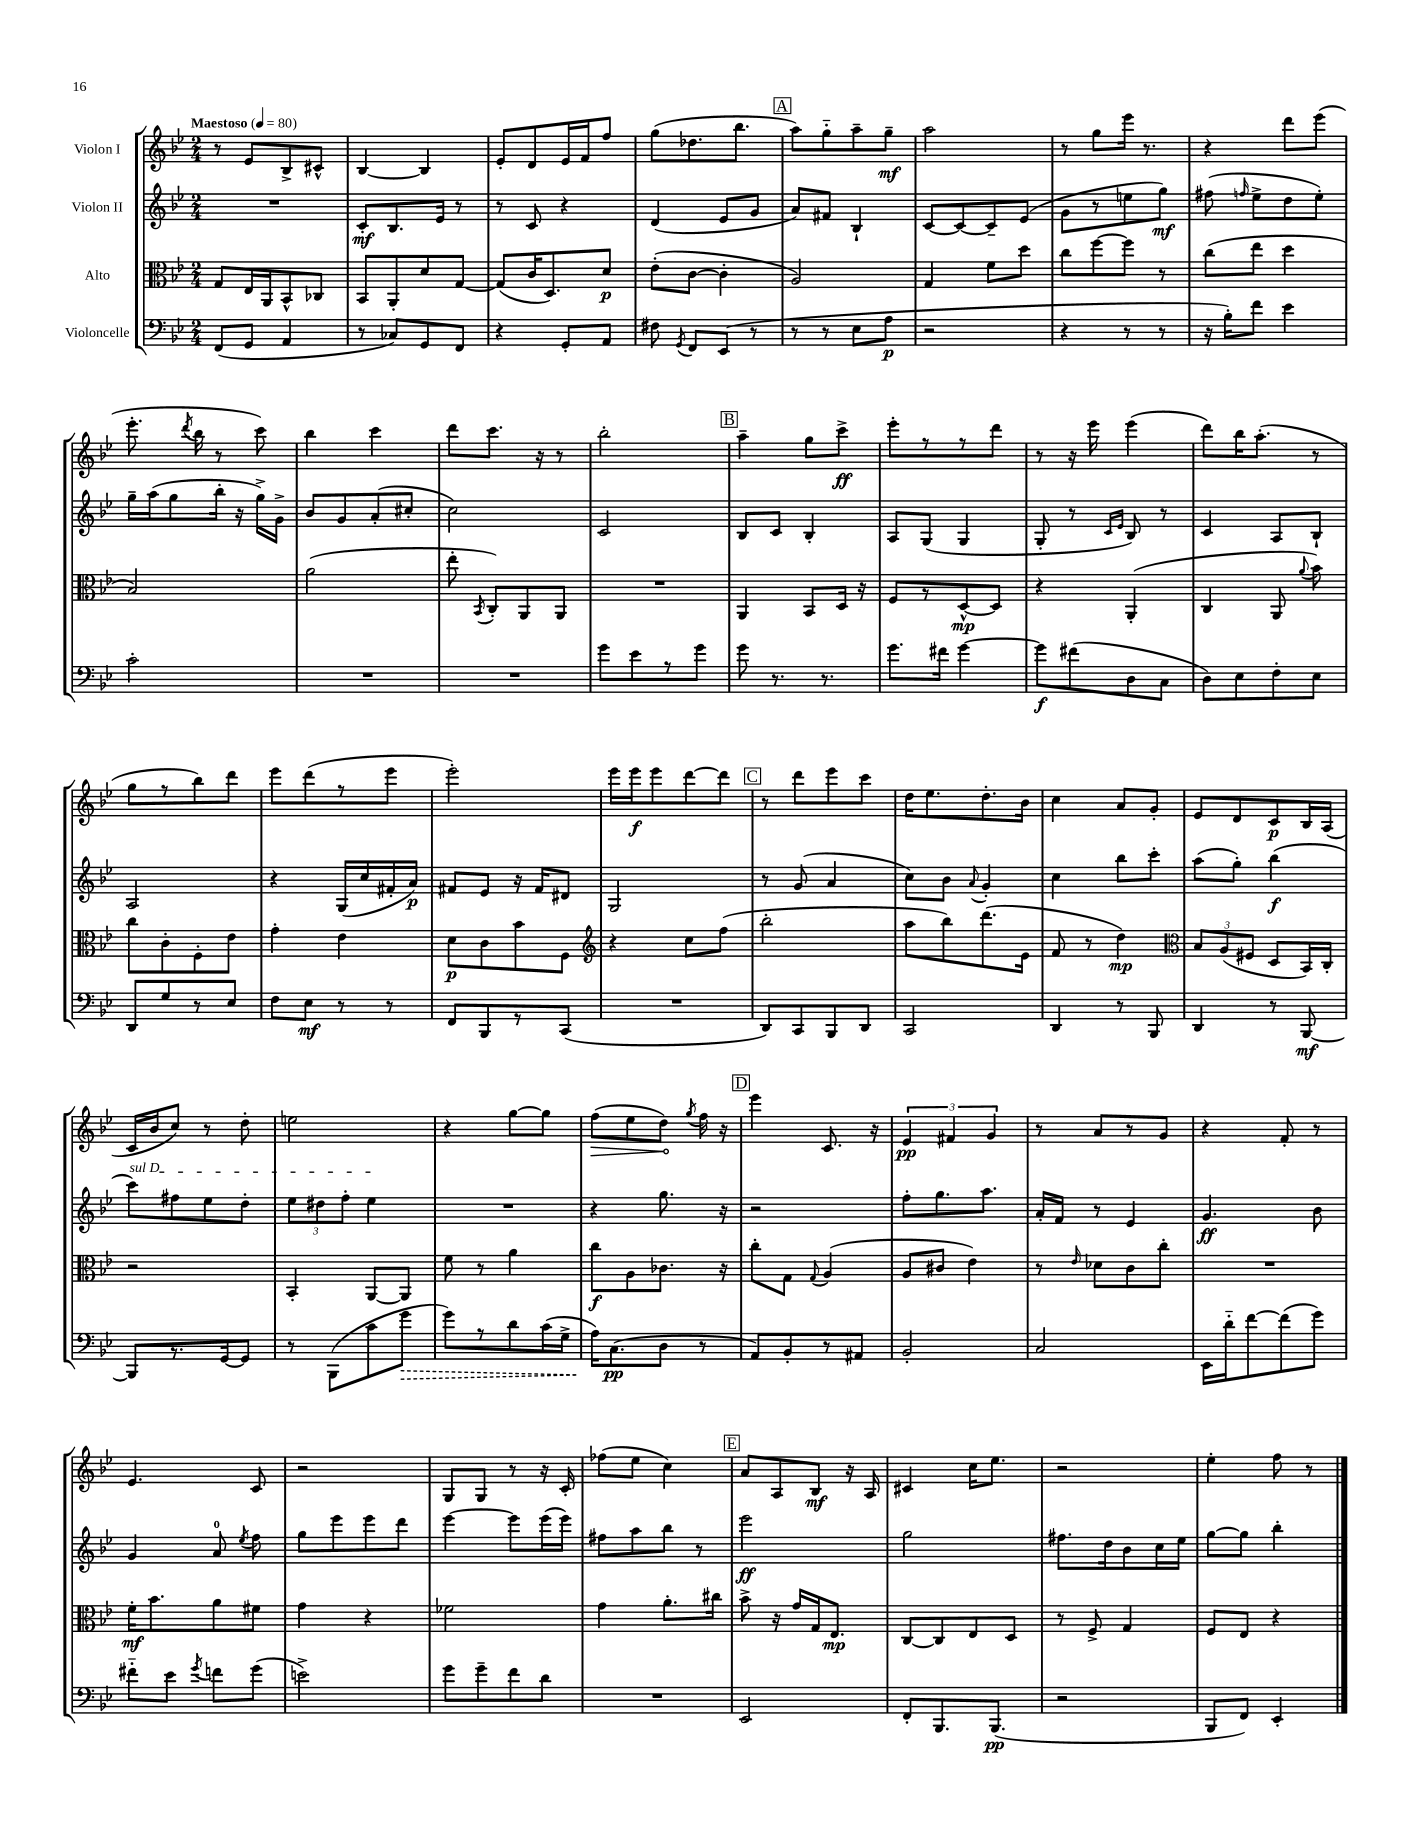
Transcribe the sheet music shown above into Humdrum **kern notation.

**kern	**kern	**kern	**kern
*staff4	*staff3	*staff2	*staff1
*clefF4	*clefC3	*clefG2	*clefG2
*k[b-e-]	*k[b-e-]	*k[b-e-]	*k[b-e-]
*M2/4	*M2/4	*M2/4	*M2/4
*MM80	*MM80	*MM80	*MM80
(8FF/L	8G/L	2r	8r
8GG/J	16E-/L	.	8e-/L
.	16AA/J	.	.
4AA/	8BB-^^/	.	8B-^/
.	8C-/J	.	8c#^^/J
=	=	=	=
8r	8BB-/L	8c'/L	[4B-/
8C-/L)	8AA'/	8.B-/	.
8GG/	8d/	.	4B-/]
.	.	16e-/Jk	.
8FF/J	[8G/J	8r	.
=	=	=	=
4r	(8G/]L	8r	8e-'/L
.	16c/K	8c/	8d/
.	8.D/)	.	.
8GG'/L	.	4r	16e-/L
.	.	.	16f/J
8AA/J	8d/J	.	8ff/J
=	=	=	=
8F#\	(8e-'\L	(4d/	(8gg\L
8qGG/	.	.	.
8FF/L	[8c\J	.	8.dd-\
(8EE-/J	4c'\]	8e-/L	.
.	.	.	8.bb-\J
8r	.	8g/J	.
=	=	=	=
8r	2A/)	8a/L)	8aa\L)
8r	.	8f#/J	8gg'~\
8E-\L	.	4B-`/	8aa~\
8A\J	.	.	8gg~\J
=	=	=	=
2r	4G/	[8c/L	2aa\
.	.	8c/_	.
.	8f\L	8c~/]	.
.	8dd\J	(8e-/J	.
=	=	=	=
4r	8cc\L	8g\L	8r
.	[8ff\	8r	8gg\L
8r	8ff\]J	8ee\	16eee-\Jk
.	.	.	8.r
8r	8r	8gg\J)	.
=	=	=	=
16r	(8cc\L	(8ff#\	4r
16B-'\LK)	.	.	.
.	.	16qqff/	.
8f\J	8ee-\J	8ee-^\L	.
4e-\	4dd\	8dd\	8ddd\L
.	.	8ee-'\J)	(8eee-\J
=	=	=	=
2c'\	2B-/)	16gg~\LL	8.eee-'\
.	.	(16aa\J	.
.	.	8gg\	.
.	.	.	8qddd/
.	.	.	16bb-\
.	.	16bb-'\Jk	8r
.	.	16r	.
.	.	16gg^\LL)	8ccc\)
.	.	16g^\JJ	.
=	=	=	=
2r	(2a\	8b-/L	4bb-\
.	.	8g/	.
.	.	(8a'/	4ccc\
.	.	8cc#'/J	.
=	=	=	=
2r	8ee-'\	2cc\)	8ddd\L
.	8qBB-/	.	.
.	8C'/L)	.	8.ccc\J
.	8AA/	.	.
.	.	.	16r
.	8AA/J	.	8r
=	=	=	=
8g\L	2r	2c/	2bb-'\
8e-\	.	.	.
8r	.	.	.
8g\J	.	.	.
=	=	=	=
8g\	4AA/	8B-/L	4aa~\
8.r	.	8c/J	.
.	8BB-/L	4B-'/	8gg\L
8.r	.	.	.
.	16D/Jk	.	8ccc^\J
.	16r	.	.
=	=	=	=
8.g\L	8F/L	8A/L	8eee-'\L
.	8r	(8G/J	8r
16f#\Jk	.	.	.
[4g\	[8D^^/	4G/	8r
.	8D/]J	.	8ddd\J
=	=	=	=
8g\]L	4r	8G'/	8r
(8f#\	.	8r	16r
.	.	.	16eee-\
.	.	16qqc/LL	.
.	.	16qqe-/JJ	.
8D\	(4AA'/	8B-/)	(4eee-\
8C\J	.	8r	.
=	=	=	=
8D\L)	4C/	4c/	8ddd\L)
8E-\	.	.	16bb-\K
.	.	.	(8.aa'\J
8F'\	8AA/	8A/L	.
.	8qqa/	.	.
8E-\J	8b-\)	8B-`/J	8r
=	=	=	=
8DD/L	8cc\L	2A/	8gg\L
8G/	8c'\	.	8r
8r	8F'\	.	8bb-\)
8E-/J	8e-\J	.	8ddd\J
=	=	=	=
8F\L	4g'\	4r	8eee-\L
8E-\J	.	.	(8ddd\
8r	4e-\	(16G/LL	8r
.	.	16cc/	.
8r	.	16f#'/	8eee-\J
.	.	16a/JJ)	.
=	=	=	=
8FF/L	8d\L	8f#/L	2eee-'\)
8BBB-/	8c\	8e-/J	.
8r	8b-\	16r	.
.	.	16f#/LK	.
(8CC/J	8F\J	8d#/J	.
=	=	=	=
*	*clefG2	*	*
2r	4r	2G/	16eee-\LL
.	.	.	16eee-\J
.	.	.	8eee-\
.	8cc\L	.	[8ddd\
.	(8ff\J	.	8ddd\]J
=	=	=	=
8DD/L)	2bb-'\	8r	8r
8CC/	.	(8g/	8ddd\L
8BBB-/	.	4a/	8eee-\
8DD/J	.	.	8ccc\J
=	=	=	=
2CC/	8aa\L	8cc\L)	16dd\LK
.	.	.	8.ee-\
.	8bb-\)	8b-\J	.
.	.	8qqa/	.
.	(8.ddd\	4g'/	8.dd'\
.	16e-\Jk	.	16b-\Jk
=	=	=	=
4DD/	8f/	4cc\	4cc\
.	8r	.	.
8r	4dd\)	8bb-\L	8a/L
8BBB-/	.	8ccc'\J	8g'/J
=	=	=	=
*	*clefC3	*	*
4DD/	12B-/L	(8aa\L	8e-/L
.	(12A/	.	.
.	.	8gg'\J)	8d/
.	12F#/J	.	.
8r	8D/L	(4bb-\	8c/
[8BBB-/	16BB-/L)	.	16B-/L
.	16C'/JJ	.	(16A/JJ
=	=	=	=
8BBB-/]L	2r	8ccc\L)	16c/LL
.	.	.	16b-/J
8.r	.	8ff#\	8cc/J)
.	.	8ee-\	8r
[16GG/k	.	.	.
8GG/]J	.	8dd'\J	8dd'\
=	=	=	=
8r	4BB-'/	12ee-\L	2ee\
.	.	12dd#\	.
(8BBB-\L	.	.	.
.	.	12ff'\J	.
8c\	[8AA/L	4ee-\	.
8g\J	8AA/]J	.	.
=	=	=	=
8g\L)	8f\	2r	4r
8r	8r	.	.
8d\	4a\	.	[8gg\L
(16c\L	.	.	8gg\]J
16G^\JJ	.	.	.
=	=	=	=
16A\LK)	8cc\L	4r	(8ff\L
(8.C\	.	.	.
.	8A\	.	8ee-\
8D\J	8.c-\J	8.gg\	8dd\J)
.	.	.	8qgg/
8r	.	.	16ff\
.	16r	16r	16r
=	=	=	=
8AA/L)	8cc'\L	2r	4eee-\
8BB-'/	8G\J	.	.
.	8qqG/	.	.
8r	(4A/	.	8.c/
8AA#/J	.	.	.
.	.	.	16r
=	=	=	=
2BB-'/	8A/L	8ff'\L	6e-/
.	8c#/J	8.gg\	.
.	.	.	6f#/
.	4e-\)	.	.
.	.	8.aa\J	.
.	.	.	6g/
=	=	=	=
2C/	8r	16a'/LL	8r
.	.	16f/JJ	.
.	16qqe-/	.	.
.	8d-\L	8r	8a/L
.	8c\	4e-/	8r
.	8cc'\J	.	8g/J
=	=	=	=
16EE-\LL	2r	4.g/	4r
16d'~\J	.	.	.
[8f\	.	.	.
(8f\]	.	.	8f'/
8g\J)	.	8b-\	8r
=	=	=	=
8f#'~\L	16f'\LK	4g/	4.e-/
.	8.b-\	.	.
8e-\J	.	.	.
8qg/	.	.	.
8f\L	8a\	8a/	.
.	.	8qee-/	.
(8g\J	8f#\J	8ff\	8c/
=	=	=	=
2e^\)	4g\	8gg\L	2r
.	.	8eee-\	.
.	4r	8eee-\	.
.	.	8ddd\J	.
=	=	=	=
8g\L	2f-\	[4eee-\	8G/L
8g~\	.	.	8G/J
8f\	.	8eee-\]L	8r
8d\J	.	(16eee-\L	16r
.	.	16eee-\JJ)	16c'/
=	=	=	=
2r	4g\	8ff#\L	(8ff-\L
.	.	8aa\	8ee-\J
.	8.a'\L	8bb-\J	4cc\)
.	.	8r	.
.	16cc#\Jk	.	.
=	=	=	=
2EE-/	8b-^\	2eee-\	8a/L
.	16r	.	8A/
.	16g/LL	.	.
.	16G/J	.	8B-/J
.	8.E-/J	.	.
.	.	.	16r
.	.	.	16A/
=	=	=	=
8FF'/L	[8C/L	2gg\	4c#/
8.BBB-/	8C/]	.	.
.	8E-/	.	16cc\LK
(8.BBB-/J	.	.	8.ee-\J
.	8D/J	.	.
=	=	=	=
2r	8r	8.ff#\L	2r
.	8F^/	.	.
.	.	16dd\k	.
.	4G/	8b-\	.
.	.	16cc\L	.
.	.	16ee-\JJ	.
=	=	=	=
8BBB-/L	8F/L	[8gg\L	4ee-'\
8FF/J)	8E-/J	8gg\]J	.
4EE-'/	4r	4bb-'\	8ff\
.	.	.	8r
==	==	==	==
*-	*-	*-	*-
